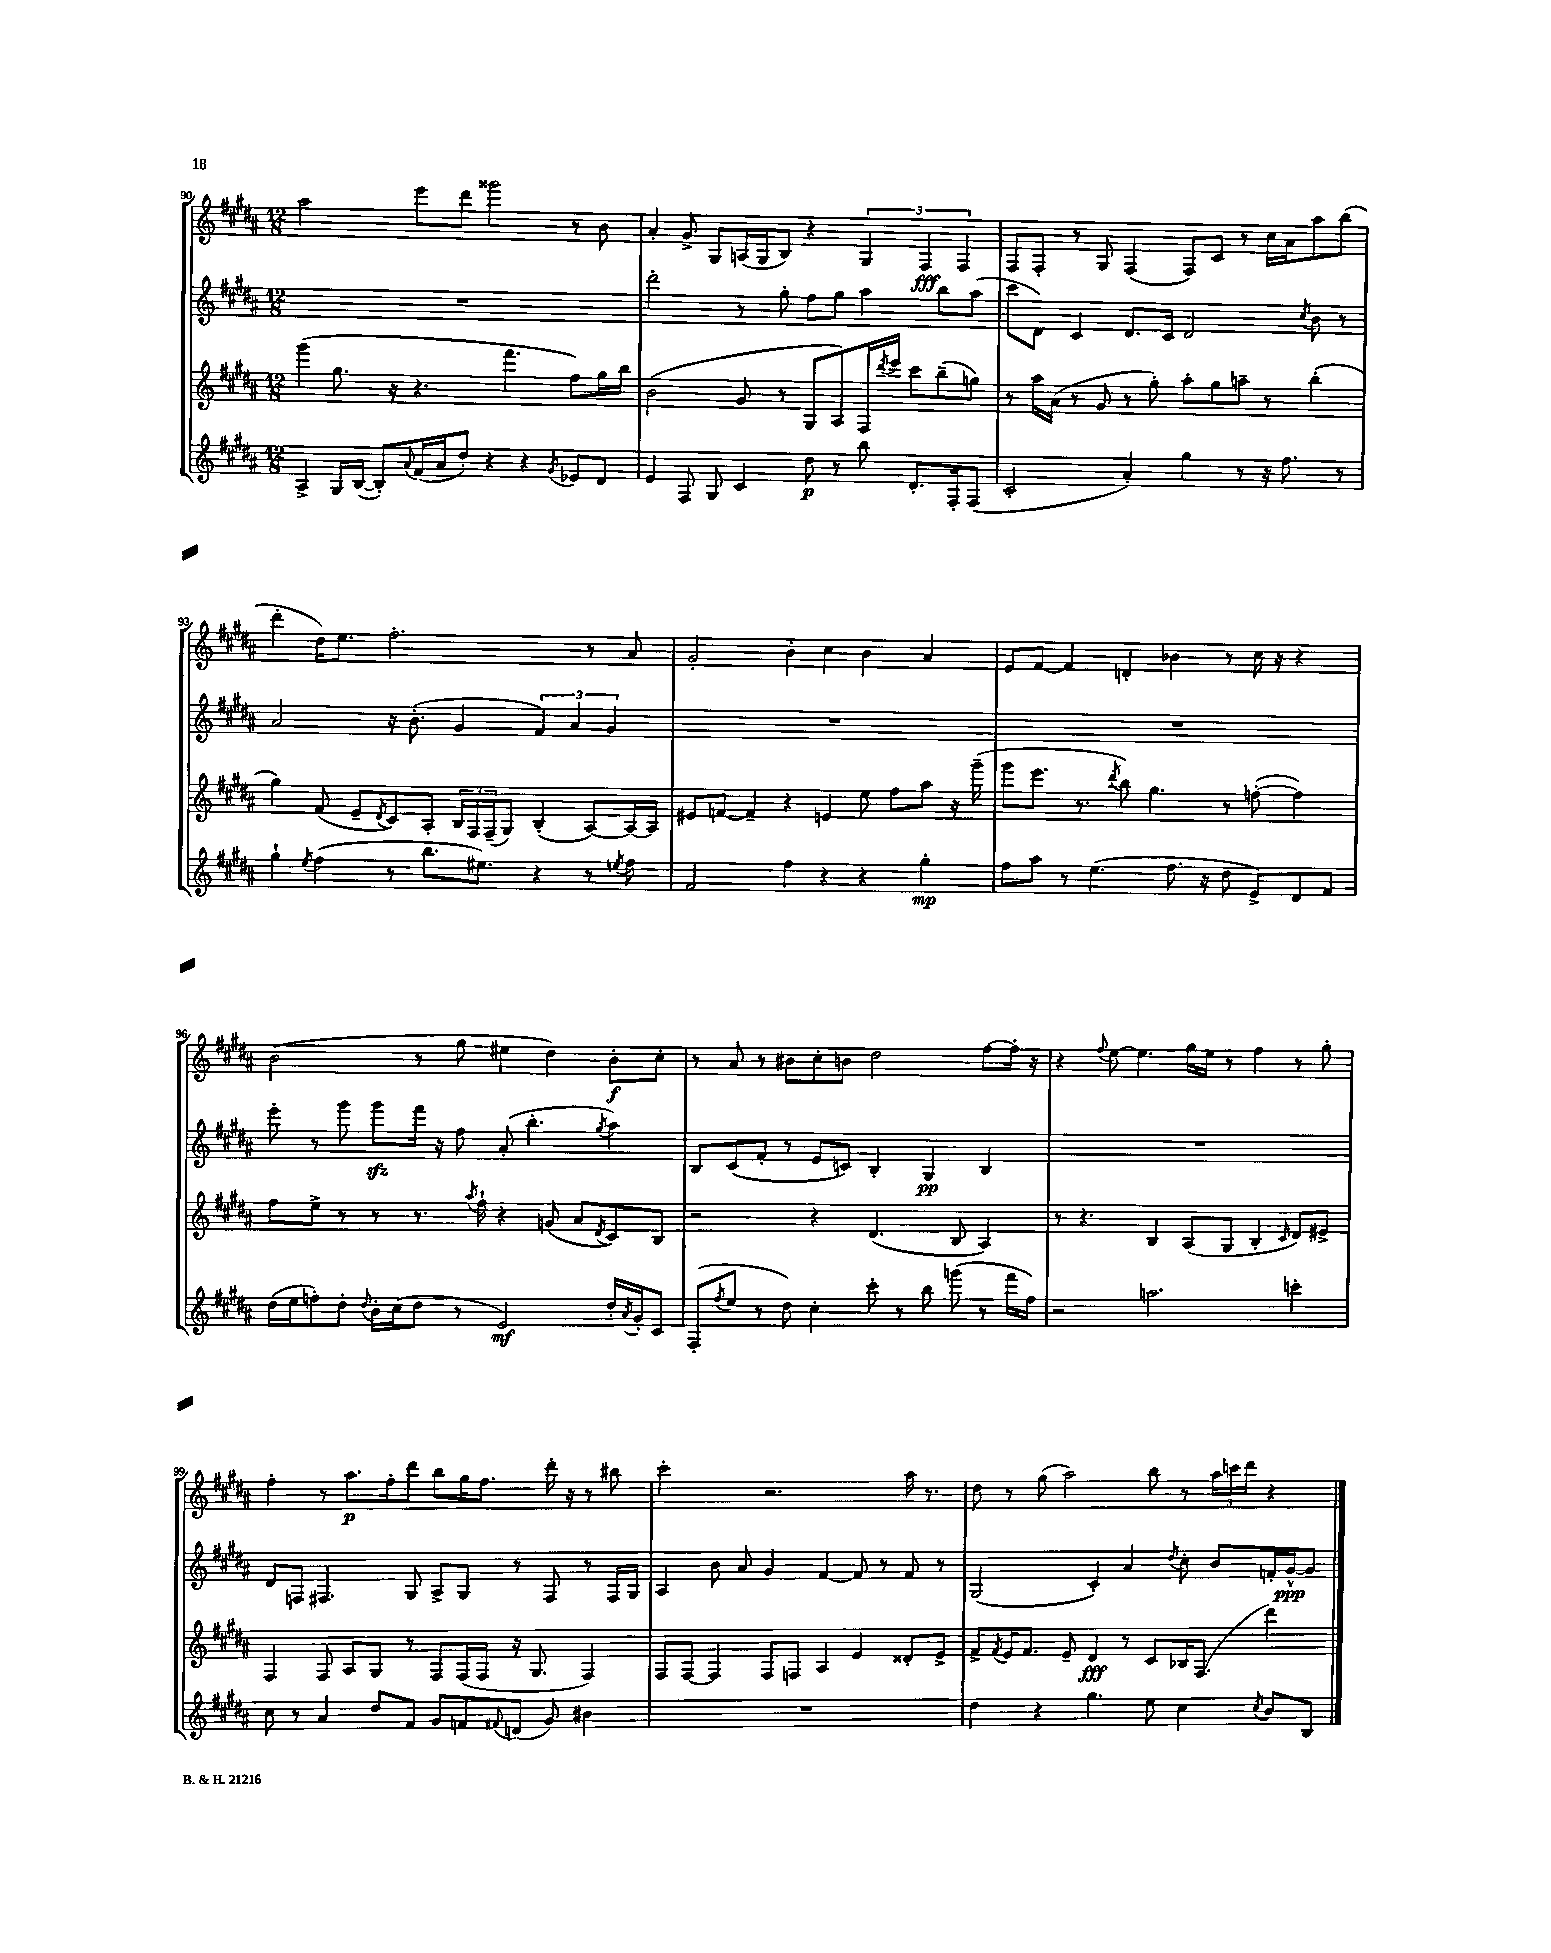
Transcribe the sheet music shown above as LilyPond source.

<<
\new StaffGroup <<
\new Staff = "s0" {
    \clef treble \key b \major \numericTimeSignature \time 12/8
    ais''2 e'''8 dis'''8 gisis'''2 r8 b'8 |
    ais'4-. gis'8-> gis8 a16( gis16 b8) r4 \tuplet 3/2 { gis4 fis4\fff fis4 } |
    fis8 fis8-. r8 gis8 fis4( fis8) cis'8 r8 cis''16 ais'16 ais''8 b''8( |
    dis'''4-. dis''16) e''8. fis''2.-. r8 ais'8 |
    gis'2-. b'4-. cis''4 b'4 ais'4 |
    e'8 fis'8~ fis'4 d'4-. bes'4 r8 cis''16 r16 r4 |
    b'2( r8 gis''8 eis''4 dis''4) b'8-.\f cis''8-. |
    r8 ais'8 r8 bis'8 cis''8-. b'8 dis''2 fis''8~ fis''16-. r16 |
    r4 \appoggiatura { fis''8 } e''8~ e''4. gis''16 e''16 r8 fis''4 r8 gis''8-. |
    fis''4-. r8 ais''8.\p fis''16-. dis'''8 b''8 gis''16 fis''8. dis'''16-. r16 r8 bis''8 |
    cis'''2-. r2. ais''16 r8. |
    dis''8 r8 gis''8( ais''2) b''8 r8 \tuplet 3/2 { ais''16 c'''16 dis'''16 } r4 \bar "|." |
}
\new Staff = "s1" {
    \clef treble \key b \major \numericTimeSignature \time 12/8
    R1. |
    dis'''2-. r8 gis''8-. fis''8 gis''8 ais''4 b''8 ais''8( |
    cis'''8 dis'8) cis'4 dis'8. cis'16 dis'2 \acciaccatura { cis''8 } b'8 r8 |
    ais'2 r16 b'8.-.( gis'4 \tuplet 3/2 { fis'4) ais'4 gis'4 } |
    R1. |
    R1. |
    e'''8-. r8 gis'''8 gis'''8\sfz fis'''16 r16 fis''8 ais'8-.( b''4.-. \acciaccatura { gis''8 } ais''4) |
    b8 cis'8( fis'8-. r8 e'8 c'8) b4-. gis4\pp b4 |
    R1. |
    dis'8 f8 fis4. gis8 ais8-> gis8 r8 fis8 r8 fis16 gis16 |
    ais4 b'8 ais'8 gis'4 fis'4~ fis'8 r8 fis'8 r8 |
    gis2( cis'4-.) ais'4 \acciaccatura { dis''8 } cis''8-. b'8 f'16-. gis'16~-^\ppp gis'8 \bar "|." |
}
\new Staff = "s2" {
    \clef treble \key b \major \numericTimeSignature \time 12/8
    gis'''4( gis''8. r16 r4. fis'''4. fis''8) gis''16 b''16 |
    b'2( gis'8 r8 gis8 ais8) fis16 \acciaccatura { dis'''8 } e'''16 cis'''8 b''8--( g''8) |
    r8 ais''16 ais'16( r8 gis'8 r8 gis''8-.) ais''8-. gis''8 a''8-- r8 b''4-.( |
    gis''4) fis'8( e'8-- \acciaccatura { dis'8 } cis'8) ais8-. \tuplet 3/2 { b16 fis16 fis16--( } gis8) b4-.( ais8~) ais16~ ais16 |
    eis'8 f'8~ f'4-- r4 e'4 e''8 fis''8 ais''8 r16 gis'''16--( |
    gis'''8 e'''8. r8. \acciaccatura { dis'''8 } b''8) gis''4. r8 f''8~-.( f''4) |
    fis''8 e''8-> r8 r8 r8. \acciaccatura { ais''8 } fis''16-! r4 g'8( ais'8 \acciaccatura { dis'8 } cis'8) b8 |
    r2 r4 dis'4.( b8 ais4) |
    r8 r4. b4 ais8( gis8 b4-. \grace { cis'16 } dis'8) eis'8-> |
    fis4 fis8 ais8 gis8 r8 fis8 fis16( fis16 r16 gis8. fis4) |
    fis8 fis8~ fis4 fis8 f8 ais4 e'4 disis'8-. e'8-> |
    fis'8-> \acciaccatura { fis'8 } e'16 fis'8. e'8-- dis'4\fff r8 cis'8 bes16 fis8.( dis'''4) \bar "|." |
}
\new Staff = "s3" {
    \clef treble \key b \major \numericTimeSignature \time 12/8
    ais4-> gis16 b16~( b8-.) \appoggiatura { ais'8 } fis'16( ais'16 dis''8-.) r4 r4 \acciaccatura { gis'8 } ees'8 dis'8 |
    e'4 fis8 gis8 cis'4 dis''8\p r8 b''8 dis'8.-. fis16-. fis8( |
    cis'2-. ais'4-.) gis''4 r8 r16 fis''8. r8 |
    gis''4-! \acciaccatura { e''8 } fis''4( r8 b''8. eis''8.) r4 r8 \acciaccatura { e''8 } fis''8 |
    fis'2 fis''4 r4 r4 gis''4-.\mp |
    fis''8 ais''8 r8 e''4.( fis''8. r16 dis''8 e'8->) dis'8 fis'8 |
    dis''16( e''16 f''8-.) dis''8-. \appoggiatura { dis''8 } b'16-. cis''16( dis''8 r8 e'2\mf) dis''16-. \acciaccatura { ais'8 } gis'16-. cis'8 |
    fis8-.( \acciaccatura { fis''8 } e''8 r8 dis''8) cis''4-. cis'''8-. r8 b''8 g'''8( r8 fis'''16 fis''16) |
    r2 a''2. c'''4-. |
    cis''8 r8 ais'4 dis''8 fis'8 gis'8 f'8 \appoggiatura { fis'8 } d'8( gis'8) bis'4 |
    R1. |
    dis''4 r4 gis''4. e''8 cis''4 \acciaccatura { cis''8 } b'8 b8 \bar "|." |
}
>>
>>
\layout { \context { \Score currentBarNumber = #90 } }
